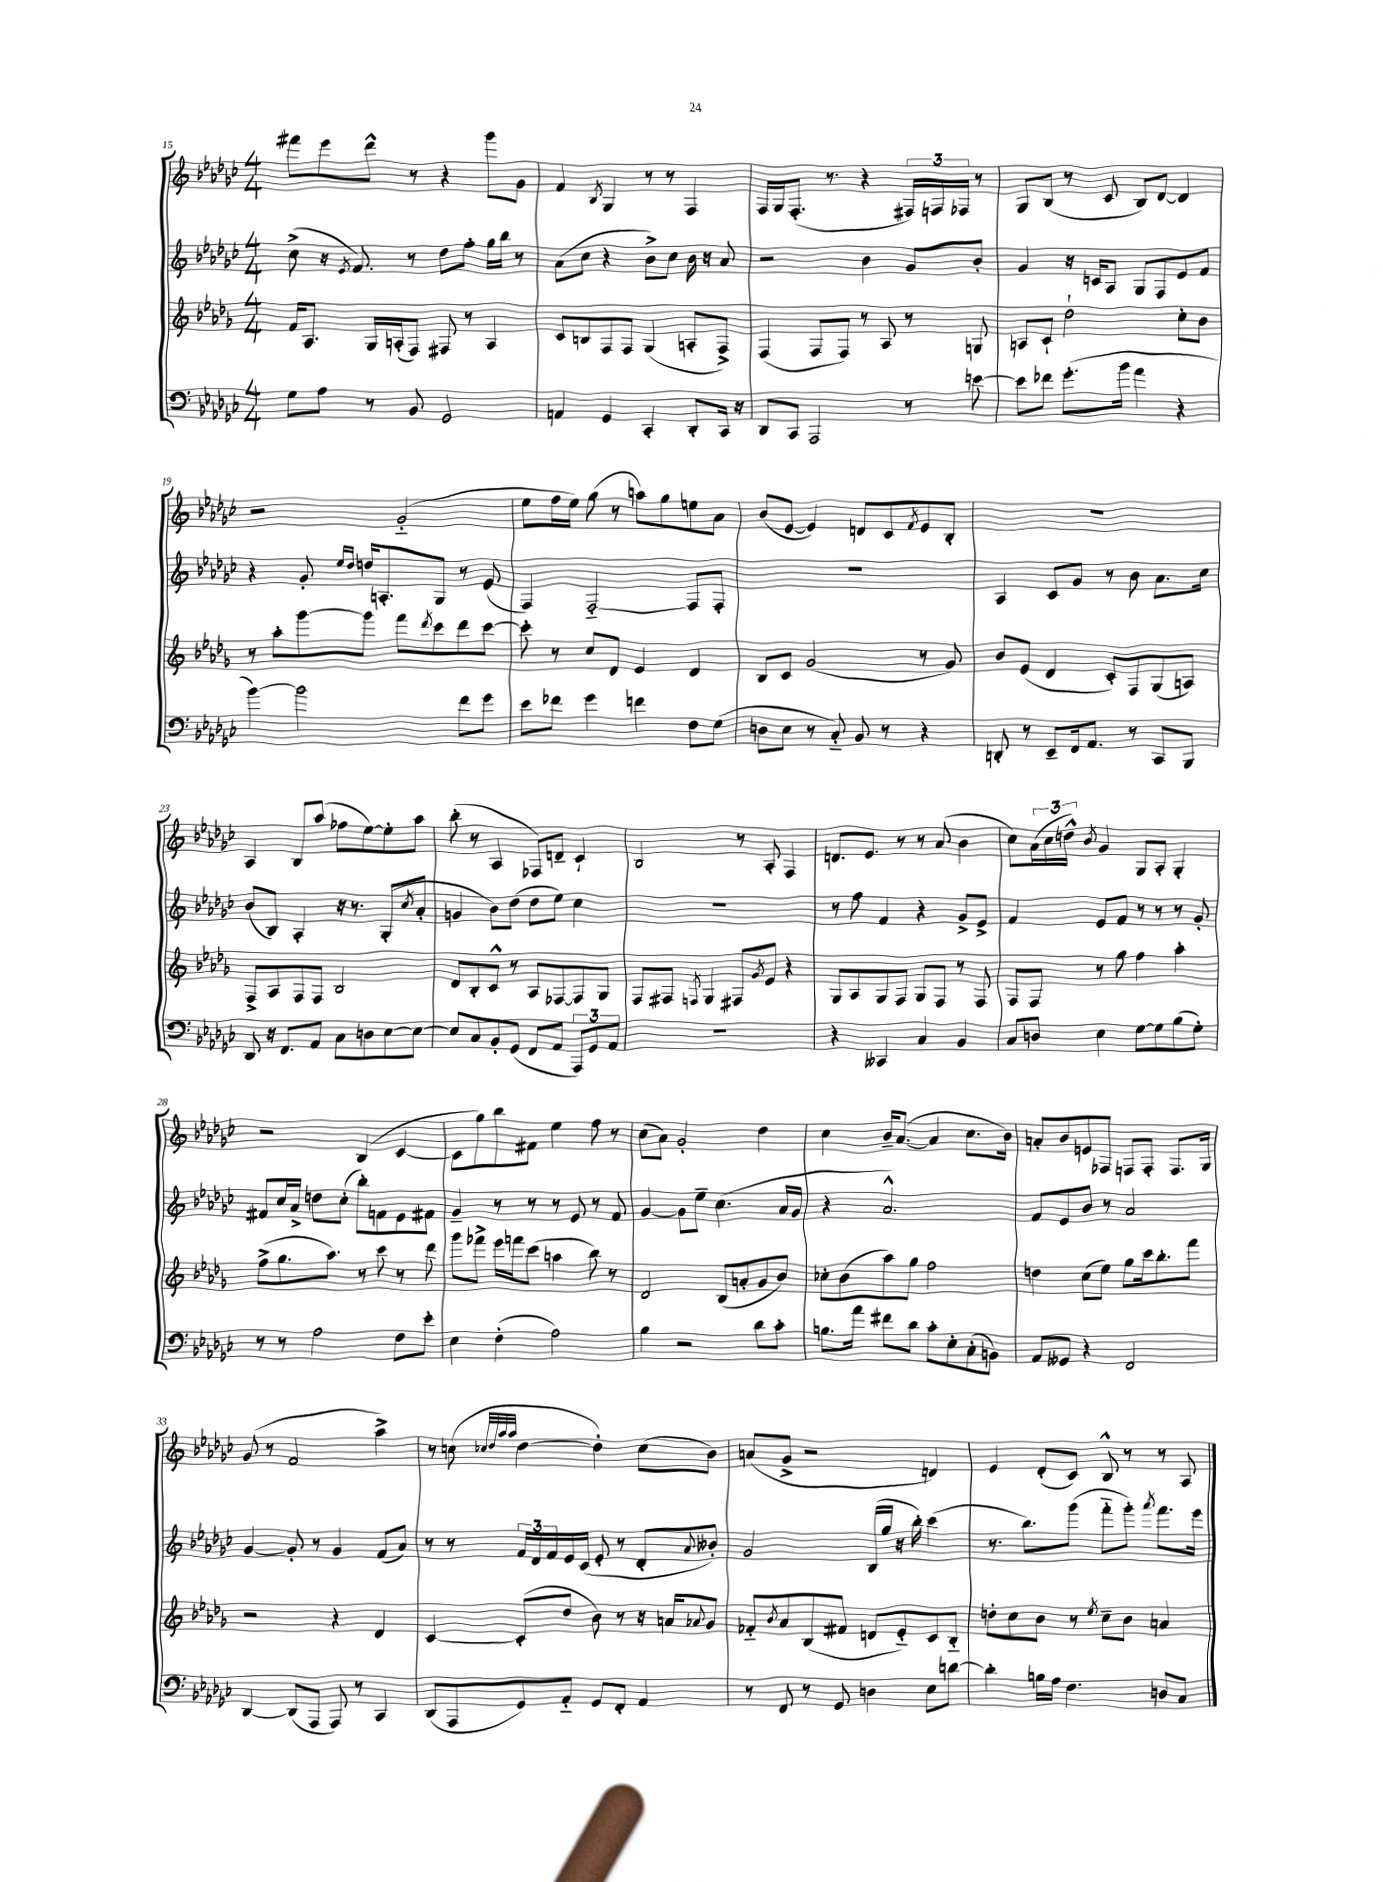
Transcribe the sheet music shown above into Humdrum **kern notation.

**kern	**kern	**kern	**kern
*staff4	*staff3	*staff2	*staff1
*clefF4	*clefG2	*clefG2	*clefG2
*k[b-e-a-d-g-c-]	*k[b-e-a-d-g-]	*k[b-e-a-d-g-c-]	*k[b-e-a-d-g-c-]
*M4/4	*M4/4	*M4/4	*M4/4
8G-	16f	(8cc-^	8fff#
.	8.A-	.	.
8A-	.	16r	8eee-
.	.	8qe-	.
.	.	8.f)	.
8r	16G-	.	8ddd-^^
.	(16A'	.	.
8BB-	8F)	8r	8r
2GG-	8F#	8dd-	4r
.	8r	8ff'	.
.	4A	16gg-	8ggg-
.	.	16bb-	.
.	.	8r	8g-
=	=	=	=
4AA	8c	(8a-	4f
.	8B	8cc-	.
.	.	.	8qB-
4GG-	8F	4r	4G-
.	8F	.	.
4CC-'	(4G-	8b-^)	8r
.	.	8cc-	8r
8DD-'	8A'	16b-	4F
.	.	16r	.
16CC-	8F^)	8a-	.
16r	.	.	.
=	=	=	=
8DD-	(4F	2r	16F
.	.	.	16G-
8CC-	.	.	(8.F'
2AAA-	8F	.	.
.	.	.	8.r
.	8F)	.	.
.	8r	4b-	4r
.	8A-	.	.
8r	8r	8g-	24F#)
.	.	.	24F
.	.	.	24F-
[8e	8G	8b-'	8r
=	=	=	=
8e]	8A	4g-	8G-
8f-	8c`	.	(8B-
(8.g-'	2dd-`	16r	8r
.	.	16c	.
.	.	8A-	8c-
16b-	.	.	.
4a-	.	8G-	8B-)
.	.	8F	[8d-
4r	8cc'	8e-	4d-]
.	8b-	8f	.
=	=	=	=
[4b-)	8r	4r	2r
.	8aa-'	.	.
2b-]	[8ggg-	8g-'	.
.	.	16qqee-	.
.	.	16qqdd-	.
.	8ggg-]	16dd	.
.	.	8.A'	.
.	8fff	.	(2g-'~
.	8qddd-	.	.
.	8ccc	8G-	.
8f	8ddd-	8r	.
8g-	[8ccc	(8e-	.
=	=	=	=
8e-	8ccc']	4F)	8ee-
8f-	8r	.	16ff
.	.	.	16ee-)
4g-	8cc	[2F'~	(8gg-
.	8d-	.	8r
4f	4e-	.	8aa)
.	.	.	8gg-
8F	4d-	8F]	8ee
(8G-	.	8F'	8a-
=	=	=	=
8D	8B-	1r	(8b-
8E-	8c	.	[8e-
8r	(2g-	.	4e-])
8C-'~)	.	.	.
8BB-	.	.	8d
8r	.	.	8c-
.	.	.	8qf
4r	8r	.	8e-
.	8g-)	.	8B-'
=	=	=	=
8DD'	8b-	4A-	1r
8r	(8e-	.	.
8EE-~	4d-	8c-	.
16FF	.	8g-	.
8.AA-	.	.	.
.	8c')	8r	.
8r	8F	8b-	.
8CC-	(8G-	8.a-	.
8BBB-	8A)	.	.
.	.	16cc-	.
=	=	=	=
8DD-	8F^	(8b-	4A-
16r	8A-	8B-)	.
8.FF	.	.	.
.	8F	4A-'	8B-
8AA-	8F	.	(8aa-
8C-	2B-	16r	8ff-
.	.	8.r	.
8D	.	.	[8ee-)
[8E-	.	(8G-'	8ee-']
.	.	8qcc-	.
8E-_	.	8a-'	8aa-
=	=	=	=
8E-]	8d-	4g	(8bb-'
8C-	8B-'	.	8r
8BB-'	8c^^	8b-)	4A-
(8GG-	8r	(8dd-	.
8FF	8A-	8dd-	8F-)
8AA-	[8F-	8ee-)	8d~
12AAA-)	8F-]	4cc-	4c-`
12GG-	.	.	.
.	8G-	.	.
12AA-	.	.	.
=	=	=	=
1r	8F	1r	2B-
.	8F#	.	.
.	8qF	.	.
.	4G-	.	.
.	8F#	.	8r
.	8qg-	.	.
.	8e-	.	8A-'
.	4r	.	4F
=	=	=	=
4r	8G-	8r	8.d
.	8A-	8ff	.
.	.	.	8.e-
4CC--	8G-	4f	.
.	8F	.	8r
4C-	8G-	4r	8r
.	8F	.	(8a-
4BB-	8r	8g-^	4b-
.	8F	8e-^	.
=	=	=	=
8C-	8F	4f	8cc-)
8D	8F	.	(24a-
.	.	.	24cc-
.	.	.	24dd^^)
.	.	.	8qb-
4E-	8r	8e-	4g-
.	8gg-	8f	.
[8G-	4ff	8r	8G-
8G-]	.	8r	8A-'
(8B-	4aa-'	8r	4G-'
8G-')	.	8g-'	.
=	=	=	=
8r	(8ff^	8f#	2r
8r	8.gg-	16cc-	.
.	.	16a-^	.
2A-	.	8dd	.
.	8.aa-)	.	.
.	.	(8cc-'	.
.	8r	8bb-')	(4B-
.	8ccc	8f	.
8F	8r	8e-	[4c-
8e-'	8ddd-	8f#	.
=	=	=	=
4E-	8ggg-	4g-~	8c-]
.	8fff-^	.	8gg-)
(4F'	16eee-	8r	8bb-
.	16fff	.	.
.	(8ccc	8r	8f#
2A-)	4aa	8r	4ee-
.	.	8e-	.
.	8bb-)	8r	8ff
.	8r	8f	8r
=	=	=	=
4B-	2d-	[4g-	(8cc-
.	.	.	8a-)
2r	.	8g-]	2g-'
.	.	8ee-~	.
.	(8B-	(4.cc-	.
.	8a'	.	.
8d-	8g-	.	4dd-
8c-'	8b-)	16a-	.
.	.	16g-	.
=	=	=	=
8.B	8cc-'	4r	4cc-
.	(8b-	.	.
16a-	.	.	.
8f#	8aa-)	2.a-^^)	16b-~
.	.	.	([8.a-
8d-	8gg-	.	.
8c-'	2ff	.	4a-]
8E-'	.	.	.
(8C-'	.	.	8.cc-
8BB)	.	.	.
.	.	.	16b-)
=	=	=	=
8AA-	4dd	8f	8a'
8GG--	.	8e-	8b-
4r	(8cc	8b-	8e
.	8ee-)	8r	8F-
2FF	8gg-	2a-	8F
.	16ccc	.	8F'
.	8.bb-'	.	.
.	.	.	8.F
.	8fff	.	.
.	.	.	16G-
=	=	=	=
[4DD-	2r	[4g-	(8g-
.	.	.	8r
(8DD-]	.	8g-']	2f
8AAA-	.	8r	.
8AAA-)	4r	4g-	.
8r	.	.	.
4CC-	4d-	(8f	4aa-^)
.	.	8a-)	.
=	=	=	=
(8DD-	[4c	8r	8r
8AAA-	.	8r	(8cc
.	.	.	32qqcc-
.	.	.	32qqdd-
.	.	.	32qqaa-
.	.	.	32qqaa-
8GG-)	(8c']	24f	[4dd-
.	.	24d-	.
.	.	24f	.
8AA-'~	8dd-	16e-	.
.	.	(16c-	.
8GG-	8b-)	8e-'	4dd-'])
8FF'	8r	8r	.
4AA-	16r	8d-'	(8cc-
.	16a	.	.
.	8qqa-	8qqa-	.
.	8g-	8b--')	8b-)
=	=	=	=
8r	8f-'~	2g-	(8a
.	8qb-	.	.
8FF	8a-	.	8g-^
8r	(8B-	.	2r
8GG-	8f#	.	.
4D	8d	(16B-	.
.	.	16gg-	.
.	8e-'~)	16r	.
.	.	16bb-')	.
8E-	8c	(4ccc-	4d)
[8d	8B-'~	.	.
=	=	=	=
4d']	8dd'	8.r	4e-
.	8cc	.	.
.	.	8.bb-)	.
16B	8b-	.	(8d-'
16A-	.	.	.
4.F	8r	(8ggg-	8c-)
.	8qee-	.	.
.	8cc~	8fff'~	8B-^^
.	8b-	8ggg-')	8r
.	.	8qaaa-	.
8D	4a	8.fff	8r
8C-	.	.	8A-
.	.	16eee-	.
==	==	==	==
*-	*-	*-	*-
